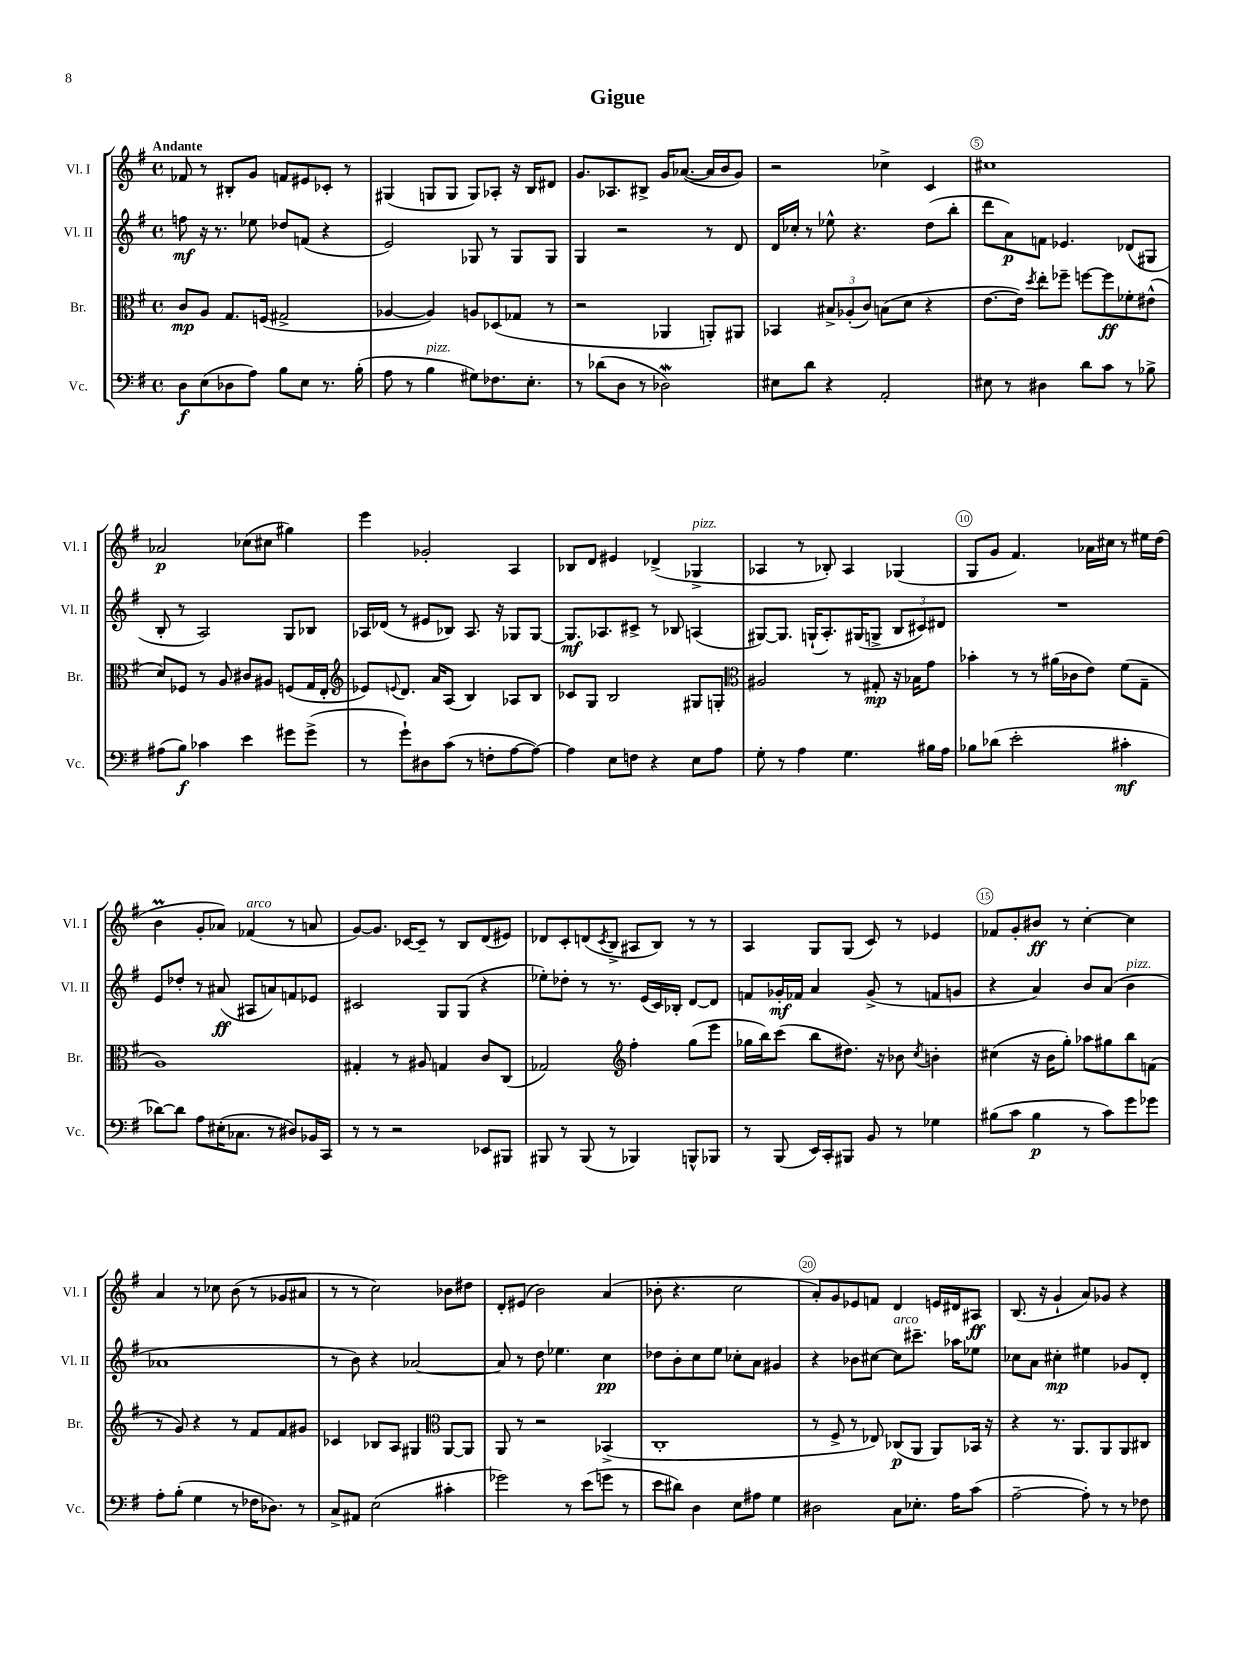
\header { title = "Gigue" }
<<
\new StaffGroup <<
\new Staff = "s0" \with { instrumentName = "Vl. I" shortInstrumentName = "Vl. I" } {
    \clef treble \key g \major \defaultTimeSignature \time 4/4 \tempo "Andante"
    fes'8 r8 bis8-. g'8 f'8 eis'8 ces'8-. r8 |
    gis4( g8 g8 g8) aes8-. r16 b16 dis'8 |
    g'8. aes8. bis8-> g'16 aes'8.~( aes'16 b'16 g'8) |
    r2 ces''4-> c'4 |
    cis''1 |
    aes'2\p ces''8( cis''8 gis''4) |
    e'''4 ges'2-. a4 |
    bes8 d'8 eis'4 des'4->( ges4->^\markup { \italic "pizz." } |
    aes4 r8 bes8-.) aes4 ges4( |
    g8 g'8 fis'4.) aes'16 cis''16 r8 eis''16 d''16( |
    b'4\prall g'8-. aes'8) fes'4^\markup { \italic "arco" }( r8 a'8 |
    g'8~) g'8. ces'16~ ces'8-- r8 b8 d'8( eis'8) |
    des'8 c'8-. d'8( \acciaccatura { c'8 } b8-> ais8 b8) r8 r8 |
    a4 g8 g8( c'8) r8 ees'4 |
    fes'8 g'8-. bis'8\ff r8 c''4~-. c''4 |
    a'4 r8 ces''8 b'8( r8 ges'8 ais'8 |
    r8 r8 c''2) bes'8 dis''8 |
    d'8-. eis'8( b'2) a'4( |
    bes'8-. r4. c''2 |
    a'8-.) g'8 ees'8 f'8 d'4 e'16 dis'16 ais8\ff |
    b8.( r16 g'4-! a'8) ges'8 r4 \bar "|." |
}
\new Staff = "s1" \with { instrumentName = "Vl. II" shortInstrumentName = "Vl. II" } {
    \clef treble \key g \major \defaultTimeSignature \time 4/4
    f''8\mf r16 r8. ees''8 des''8 f'8( r4 |
    e'2) ges8 r8 ges8 ges8 |
    g4 r2 r8 d'8 |
    d'16 ces''16-. r8 ees''8-^ r4. d''8( b''8-. |
    d'''8 a'8\p) f'8 ees'4. des'8( gis8 |
    b8-. r8 a2) g8 bes8 |
    aes16 des'16( r8 eis'8 bes8) aes8. r16 ges8 ges8~ |
    ges8.\mf aes8. cis'8-> r8 bes8 a4( |
    gis8~) gis8. g16-!( a8.-.) gis16( g8-> \tuplet 3/2 { b8 cis'8) dis'8 } |
    R1 |
    e'8 des''8-. r8 ais'8\ff( ais8 a'8) f'8 ees'8 |
    cis'2 g8 g8( r4 |
    ees''8-.) des''8-. r8 r8. e'16( c'16) bes16-. d'8~ d'8 |
    f'8 ges'16-.\mf fes'16 a'4 ges'8->( r8 f'8 g'8 |
    r4 a'4) b'8 a'8( b'4^\markup { \italic "pizz." } |
    aes'1 |
    r8 b'8) r4 aes'2~ |
    aes'8 r8 d''8 ees''4. c''4\pp |
    des''8 b'8-. c''8 e''8 ces''8-. a'8 gis'4 |
    r4 bes'8 cis''8~ cis''8^\markup { \italic "arco" } cis'''8.-- aes''16 ees''8 |
    ces''8 a'8 cis''4-.\mp eis''4 ges'8 d'8-. \bar "|." |
}
\new Staff = "s2" \with { instrumentName = "Br." shortInstrumentName = "Br." } {
    \clef alto \key g \major \defaultTimeSignature \time 4/4
    c'8\mp a8 g8. f16( gis2-> |
    aes4~ aes4) a8 des8( ges8 r8 |
    r2 aes,4 a,8-.) ais,8 |
    bes,4 \tuplet 3/2 { bis8-> aes8-.( c'8) } b8( d'8 r4 |
    e'8.~ e'16) \acciaccatura { d''8 } e''8-. fes''8-- f''8~ f''8\ff fes'8-. eis'8-^( |
    d'8) fes8 r8 a8 cis'8 ais8 f8( g16 e16-. |
    \clef treble ees'8) \appoggiatura { e'8 } d'8. a'16 a8( b4) aes8 b8 |
    ces'8 g8 b2 gis8 g8-. |
    \clef alto ais2 r8 gis8-.\mp r16 bes16 g'8 |
    bes'4-. r8 r8 ais'16( ces'16 e'8) fis'8( g8-- |
    a1) |
    gis4-. r8 ais8 g4 c'8 c8( |
    ges2) \clef treble fis''4-. g''8( e'''8 |
    ges''16 b''16) c'''8( b''8 dis''8.) r16 bes'8 \acciaccatura { c''8 } b'4-. |
    cis''4( r16 b'16 g''8-.) aes''8 gis''8 b''8 f'8( |
    r8 g'8) r4 r8 fis'8 fis'8 gis'8 |
    ces'4 bes8 a8 gis4 \clef alto a,8~ a,8 |
    a,8 r8 r2 bes,4->( |
    c1-. |
    r8 fis8-> r8 ees8) ces8\p( a,8 a,8) bes,16 r16 |
    r4 r8. a,8. a,8 a,8 cis8 \bar "|." |
}
\new Staff = "s3" \with { instrumentName = "Vc." shortInstrumentName = "Vc." } {
    \clef bass \key g \major \defaultTimeSignature \time 4/4
    d8\f e8( des8 a8) b8 e8 r8. b16-.( |
    a8 r8 b4^\markup { \italic "pizz." } gis8) fes8. e8.-. |
    r8 des'8( d8 r8 des2\mordent) |
    eis8 d'8 r4 a,2-. |
    eis8 r8 dis4 d'8 c'8 r8 bes8-> |
    ais8( b8\f) ces'4 e'4 gis'8 gis'8->( |
    r8 g'8-!) dis8 c'8( r8 f8-. a8~ a8~) |
    a4 e8 f8 r4 e8 a8 |
    g8-. r8 a4 g4. bis16 a16 |
    bes8 des'8( e'2-. cis'4-.\mf |
    des'8~) des'8 a8 eis16-.( ces8. r8 dis8) bes,16 c,16 |
    r8 r8 r2 ees,8 bis,,8 |
    bis,,8 r8 bis,,8( r8 bes,,4) b,,8-^ bes,,8 |
    r8 b,,8( e,16) c,16-. bis,,8 b,8 r8 ges4 |
    bis8( c'8 bis4\p r8 c'8) g'8 ges'8 |
    a8-. b8-.( g4 r8 fes16 des8.) r8 |
    c8-> ais,8 e2( cis'4-. |
    ges'2) r8 e'8( g'8 r8 |
    e'8 dis'8) d4 e8 ais8 g4 |
    dis2 c8 ees8.-. a16 c'8( |
    a2~-- a8-.) r8 r8 fes8 \bar "|." |
}
>>
>>
\layout { \context { \Score \override BarNumber.break-visibility = ##(#f #t #t) barNumberVisibility = #(every-nth-bar-number-visible 5) \override BarNumber.stencil = #(make-stencil-circler 0.1 0.3 ly:text-interface::print) } }
